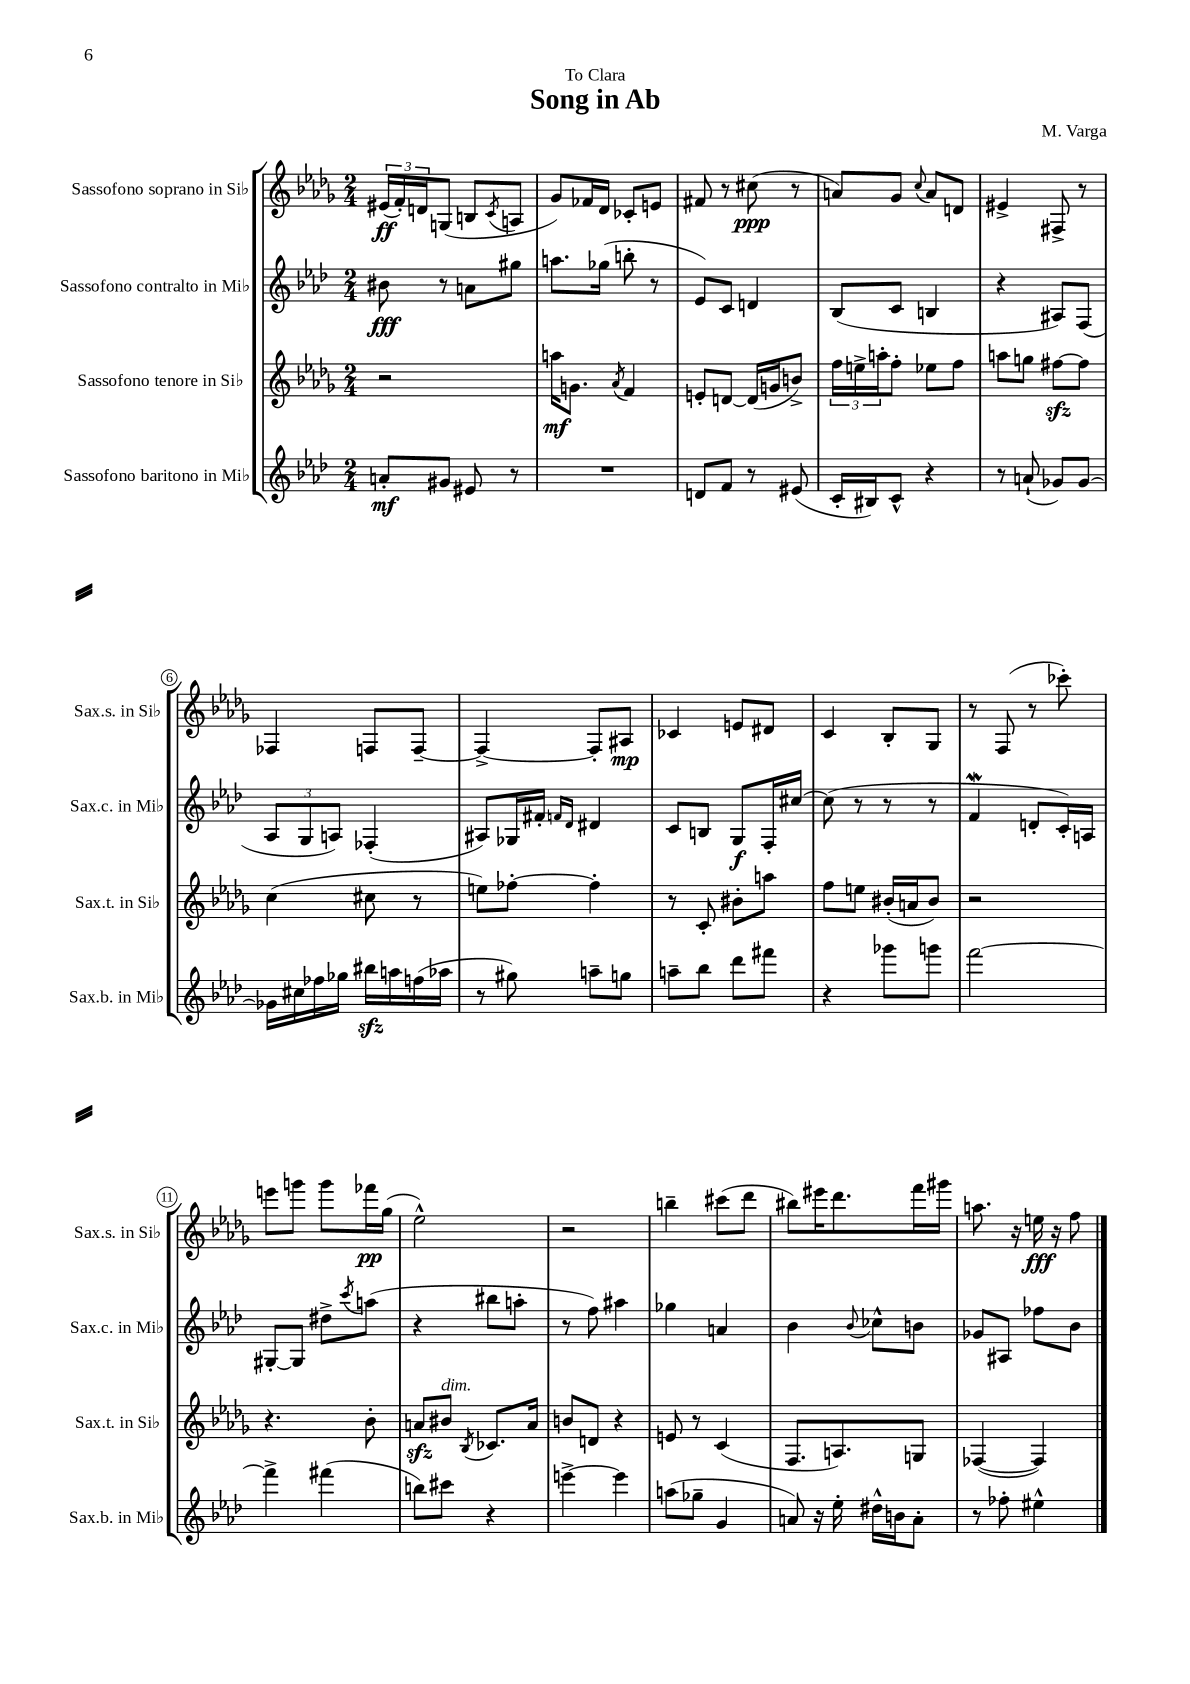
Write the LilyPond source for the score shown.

\header { title = "Song in Ab" composer = "M. Varga" dedication = "To Clara" }
<<
\new StaffGroup <<
\new Staff = "s0" \with { instrumentName = "Sassofono soprano in Sib" shortInstrumentName = "Sax.s. in Sib" } {
    \clef treble \key des \major \numericTimeSignature \time 2/4
    \tuplet 3/2 { eis'16\ff( f'16-.) d'16 } g8( b8 \acciaccatura { c'8 } a8 |
    ges'8) fes'16 des'16 ces'8-. e'8 |
    fis'8 r8 cis''8\ppp( r8 |
    a'8) ges'8 \appoggiatura { c''8 } a'8 d'8 |
    eis'4-> fis8-> r8 |
    fes4 f8 f8~-- |
    f4~-> f8-. ais8\mp |
    ces'4 e'8 dis'8 |
    c'4 bes8-. ges8 |
    r8 f8( r8 ces'''8-.) |
    e'''8 g'''8 g'''8 fes'''16\pp ges''16( |
    ees''2-^) |
    r2 |
    b''4-- cis'''8( des'''8 |
    bis''8) eis'''16 des'''8. f'''16 gis'''16 |
    a''8. r16 e''16\fff r16 f''8 \bar "|." |
}
\new Staff = "s1" \with { instrumentName = "Sassofono contralto in Mib" shortInstrumentName = "Sax.c. in Mib" } {
    \clef treble \key aes \major \numericTimeSignature \time 2/4
    bis'8\fff r8 a'8 gis''8 |
    a''8. ges''16( b''8-. r8 |
    ees'8) c'8 d'4 |
    bes8( c'8 b4 |
    r4 ais8) f8( |
    \tuplet 3/2 { aes8 g8 a8) } fes4-.( |
    ais8) ges16 fis'16-. \grace { f'16 des'16 } dis'4 |
    c'8 b8 g8\f f16-. cis''16~ |
    cis''8( r8 r8 r8 |
    f'4\mordent d'8-. c'16-.) a16 |
    gis8~-. gis8 dis''8-> \acciaccatura { c'''8 } a''8( |
    r4 bis''8 a''8-. |
    r8 f''8) ais''4 |
    ges''4 a'4 |
    bes'4 \appoggiatura { bes'8 } ces''8-^ b'8 |
    ges'8 ais8 fes''8 bes'8 \bar "|." |
}
\new Staff = "s2" \with { instrumentName = "Sassofono tenore in Sib" shortInstrumentName = "Sax.t. in Sib" } {
    \clef treble \key des \major \numericTimeSignature \time 2/4
    r2 |
    a''16\mf g'8. \acciaccatura { aes'8 } f'4 |
    e'8-. d'8~ d'16( g'16 b'8->) |
    \tuplet 3/2 { f''16 e''16-> a''16-. } f''8-. ees''8 f''8 |
    a''8 g''8 fis''8~\sfz fis''8 |
    c''4( cis''8 r8 |
    e''8) fes''8~-. fes''4-. |
    r8 c'8-. bis'8-. a''8 |
    f''8 e''8 bis'16-.( a'16 bis'8) |
    r2 |
    r4. bes'8-. |
    a'8\sfz bis'8^\markup { \italic "dim." } \acciaccatura { bes8 } ces'8. a'16 |
    b'8 d'8 r4 |
    e'8 r8 c'4( |
    f8. a8.) g8 |
    fes4~( fes4) \bar "|." |
}
\new Staff = "s3" \with { instrumentName = "Sassofono baritono in Mib" shortInstrumentName = "Sax.b. in Mib" } {
    \clef treble \key aes \major \numericTimeSignature \time 2/4
    a'8-.\mf gis'8 eis'8 r8 |
    R2 |
    d'8 f'8 r8 eis'8( |
    c'16-. bis16) c'8-^ r4 |
    r8 a'8-!( ges'8) ges'8~ |
    ges'16 cis''16 fes''16 ges''16 bis''16\sfz a''16 f''16( aes''16 |
    r8 gis''8) a''8-- g''8 |
    a''8-- bes''8 des'''8 fis'''8 |
    r4 ges'''8 g'''8 |
    f'''2~ |
    f'''4-> fis'''4( |
    b''8) cis'''8 r4 |
    e'''4~-> e'''4 |
    a''8( ges''8-- g'4 |
    a'8) r16 ees''16-. dis''16-^ b'16 a'8-. |
    r8 fes''8-. eis''4-^ \bar "|." |
}
>>
>>
\layout { \context { \Score \override BarNumber.stencil = #(make-stencil-circler 0.1 0.3 ly:text-interface::print) } }
